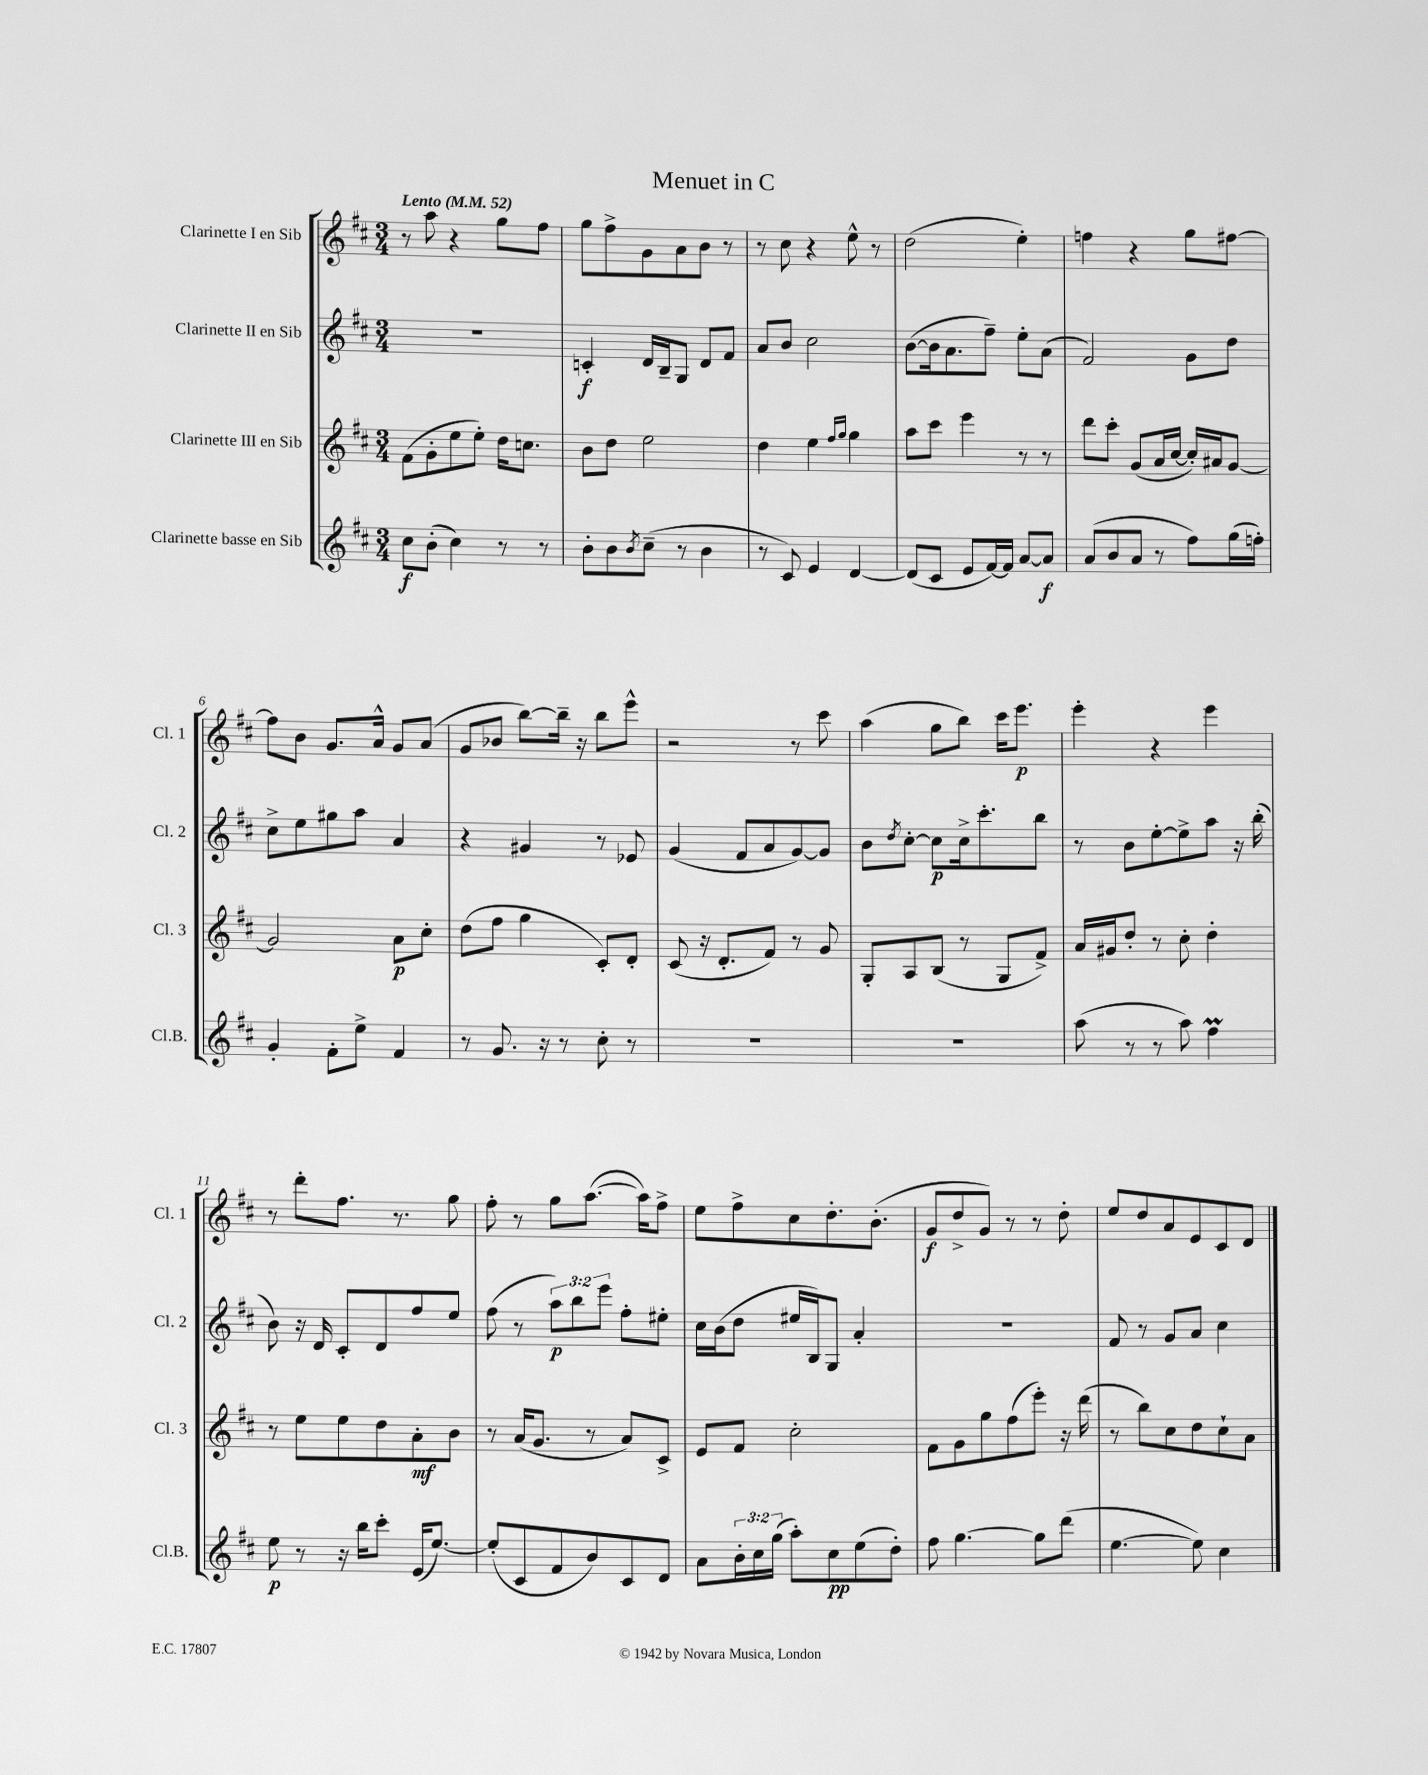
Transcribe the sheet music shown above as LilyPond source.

\header { title = "Menuet in C" }
<<
\new StaffGroup <<
\new Staff = "s0" \with { instrumentName = "Clarinette I en Sib" shortInstrumentName = "Cl. 1" } {
    \clef treble \key d \major \numericTimeSignature \time 3/4 \tempo "Lento" 4 = 52
    r8 a''8 r4 g''8 fis''8 |
    g''8 fis''8-> g'8 a'8 b'8 r8 |
    r8 cis''8 r4 e''8-^ r8 |
    d''2( e''4-.) |
    f''4 r4 g''8 fis''8~ |
    fis''8 b'8 g'8. a'16-^ g'8 a'8( |
    g'8 bes'8 b''8~) b''16-- r16 b''8 e'''8-^ |
    r2 r8 cis'''8 |
    a''4( g''8 b''8) cis'''16 e'''8.\p |
    e'''4-. r4 e'''4 |
    r8 d'''8-. fis''8. r8. g''8 |
    fis''8-. r8 g''8 a''8.~( a''16) fis''8-> |
    e''8 fis''8-> cis''8 d''8.-. b'8.-.( |
    g'8\f d''8-> g'8) r8 r8 d''8-. |
    e''8 d''8 a'8 e'8 cis'8 d'8 \bar "|." |
}
\new Staff = "s1" \with { instrumentName = "Clarinette II en Sib" shortInstrumentName = "Cl. 2" } {
    \clef treble \key d \major \numericTimeSignature \time 3/4 \override Staff.TupletNumber.text = #tuplet-number::calc-fraction-text
    R2. |
    c'4-.\f d'16 b16-- g8 d'8 fis'8 |
    a'8 b'8 cis''2 |
    b'8~( b'16 a'8. fis''8--) e''8-. a'8( |
    fis'2) g'8 d''8 |
    cis''8-> e''8 gis''8 a''8 a'4 |
    r4 gis'4 r8 ees'8 |
    g'4( fis'8 a'8 g'8~) g'8 |
    b'8 \acciaccatura { d''8 } cis''8~-. cis''8\p cis''16-> cis'''8.-. b''8 |
    r8 b'8 e''8~-. e''8-> a''8 r16 b''16-.( |
    b'8) r16 d'16 cis'8-. d'8 fis''8 e''8 |
    fis''8( r8 \tuplet 3/2 { a''8\p) b''8 e'''8 } fis''8-. eis''8-. |
    cis''16 b'16( d''8 eis''16 b16) g8 a'4-. |
    R2. |
    fis'8 r8 g'8 a'8 cis''4 \bar "|." |
}
\new Staff = "s2" \with { instrumentName = "Clarinette III en Sib" shortInstrumentName = "Cl. 3" } {
    \clef treble \key d \major \numericTimeSignature \time 3/4
    fis'8( g'8-. e''8 e''8-.) d''16 c''8. |
    b'8 d''8 e''2 |
    d''4 e''4 \grace { fis''16 g''16 } g''4 |
    a''8 cis'''8 e'''4 r8 r8 |
    d'''8 cis'''8-. g'8( a'16 cis''16~ cis''16-.) ais'16 g'8~ |
    g'2 a'8\p cis''8-. |
    d''8( fis''8 g''4 cis'8-.) d'8-. |
    cis'8( r16 d'8.-. fis'8) r8 g'8 |
    g8-. a8 b8( r8 g8 fis'8->) |
    a'16 gis'16 d''8-. r8 cis''8-. d''4-. |
    r8 e''8 e''8 d''8 a'8-.\mf b'8 |
    r8 a'16( g'8. r8 a'8) cis'8-> |
    e'8 fis'8 cis''2-. |
    fis'8 g'8 g''8 fis''8( e'''8-.) r16 d'''16( |
    r8 b''8) cis''8 d''8 cis''8-! a'8 \bar "|." |
}
\new Staff = "s3" \with { instrumentName = "Clarinette basse en Sib" shortInstrumentName = "Cl.B." } {
    \clef treble \key d \major \numericTimeSignature \time 3/4 \override Staff.TupletNumber.text = #tuplet-number::calc-fraction-text
    cis''8\f b'8-.( cis''4) r8 r8 |
    b'8-. b'8 \acciaccatura { b'8 } cis''8--( r8 b'4 |
    r8 cis'8) e'4 d'4~ |
    d'8( cis'8 e'8 fis'16~) fis'16 a'8~ a'8\f |
    a'8( b'8 a'8 r8 fis''8) g''16( f''16-.) |
    g'4-. fis'8-. e''8-> fis'4 |
    r8 g'8. r16 r8 cis''8-. r8 |
    R2. |
    R2. |
    a''8( r8 r8 a''8) fis''4\prall |
    e''8\p r8 r16 b''16 cis'''8-. e'16( e''8.~) |
    e''8-.( cis'8 fis'8 b'8) cis'8 d'8 |
    a'8 \tuplet 3/2 { b'16-. cis''16 g''16( } a''8-.) cis''8\pp e''8( d''8-.) |
    fis''8 g''4.~ g''8 d'''8( |
    e''4.~ e''8) cis''4 \bar "|." |
}
>>
>>
